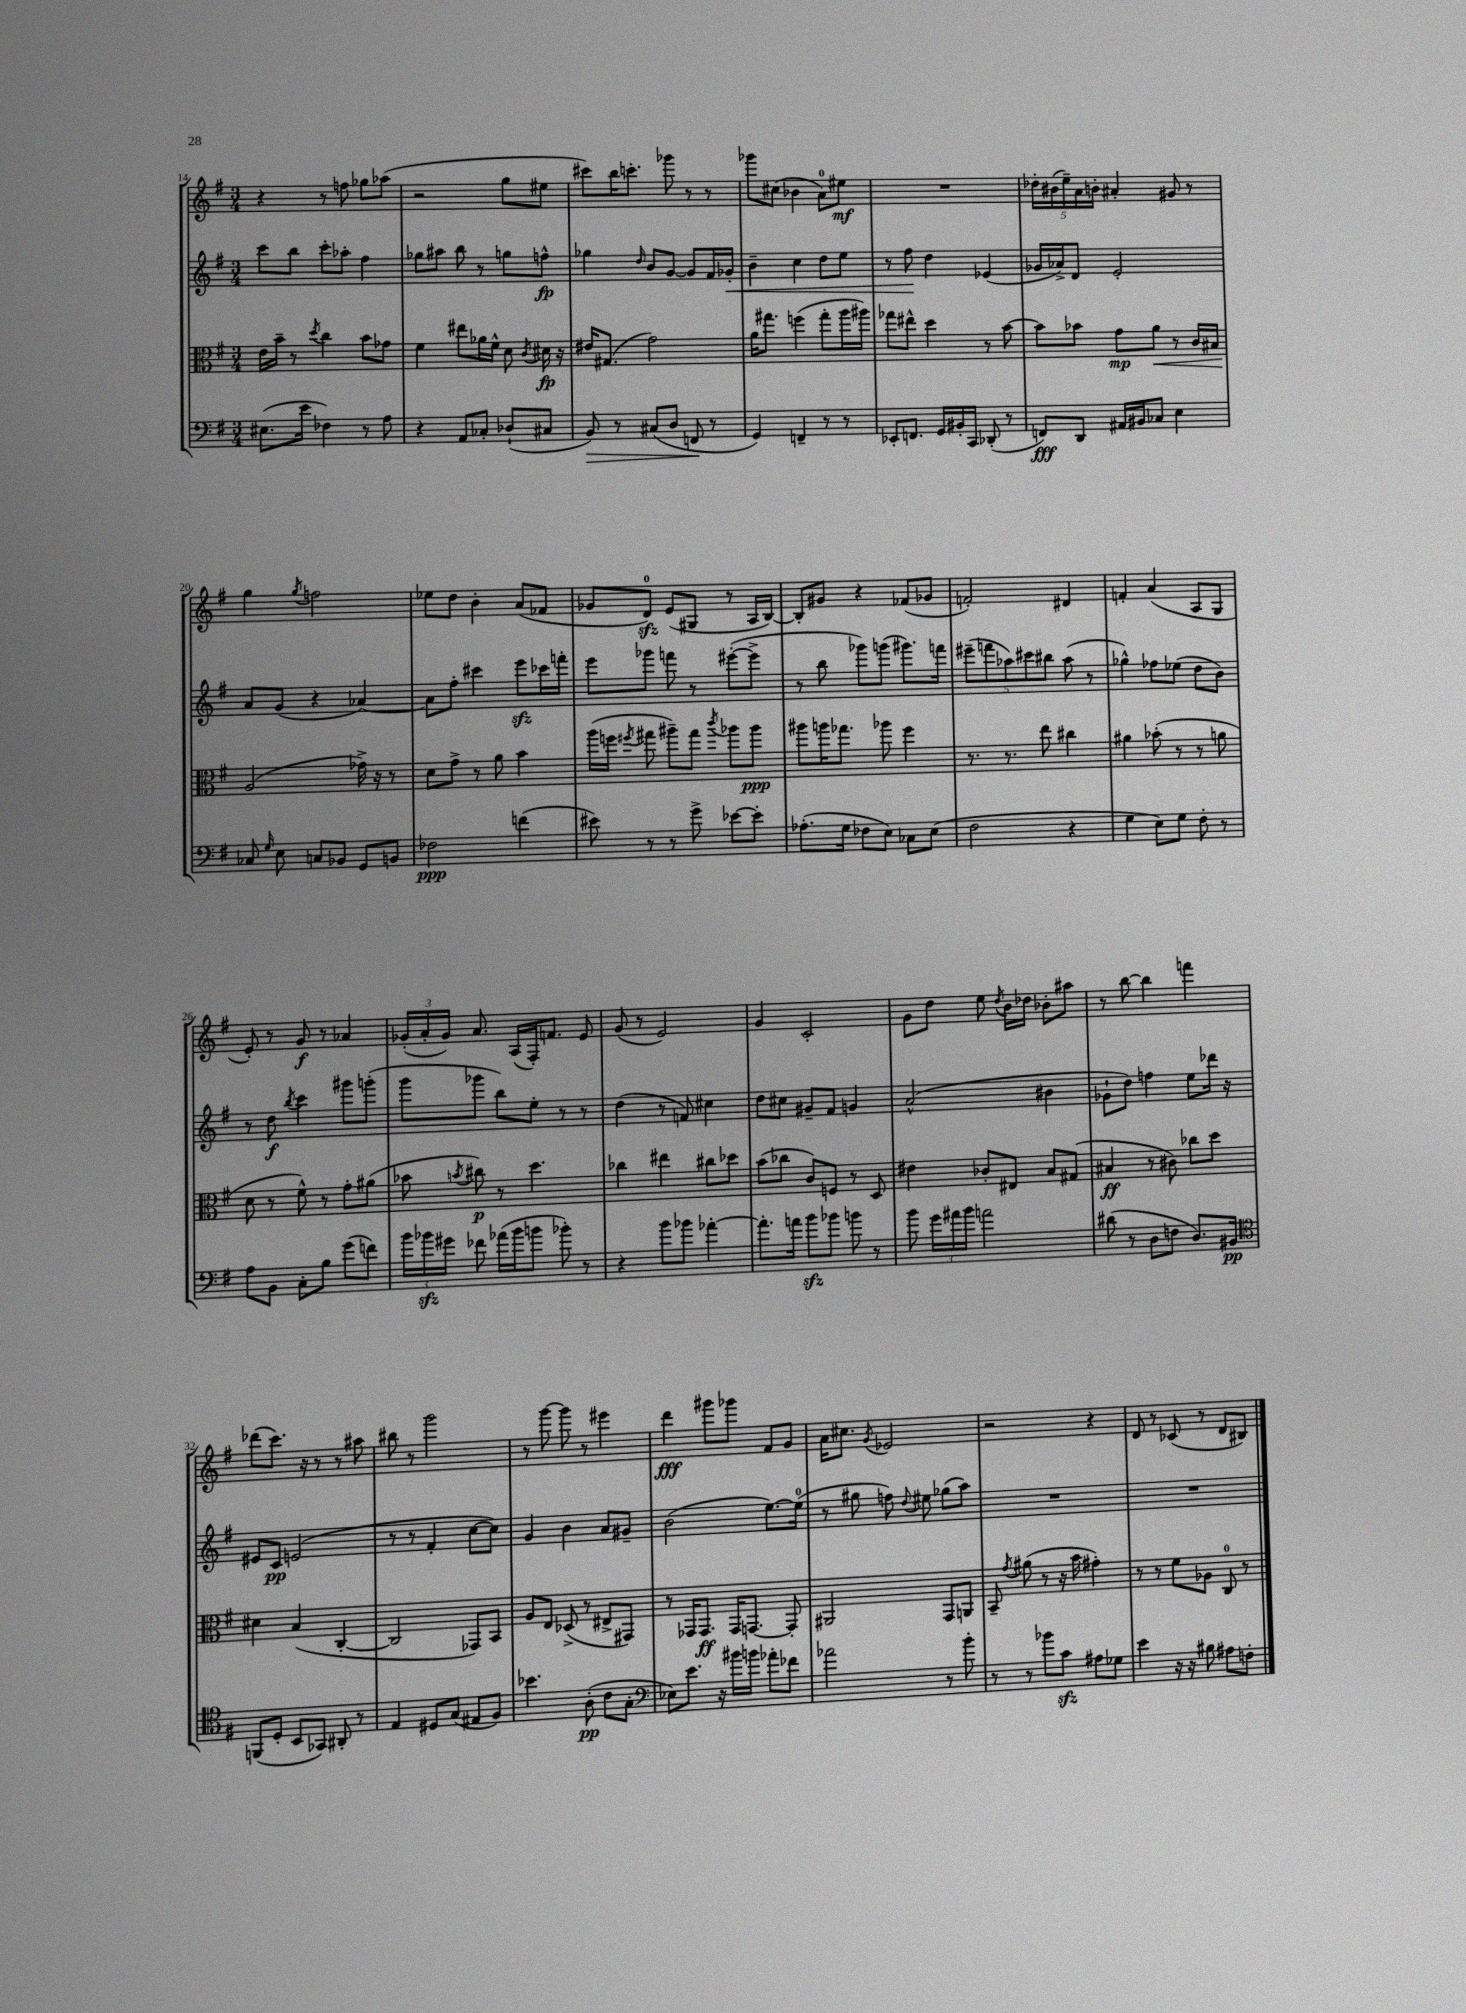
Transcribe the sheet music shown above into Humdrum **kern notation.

**kern	**kern	**kern	**kern
*staff4	*staff3	*staff2	*staff1
*clefF4	*clefC3	*clefG2	*clefG2
*k[f#]	*k[f#]	*k[f#]	*k[f#]
*M3/4	*M3/4	*M3/4	*M3/4
(8.E#\L	16e\LL	8ccc\L	4r
.	16b~\JJ	.	.
.	8r	8bb\J	.
16e\Jk	.	.	.
.	8qdd/	.	.
4F-\)	4cc\	8ccc'\L	8r
.	.	8aa-'\J	8ff\
8r	8b\L	4ff#\	8gg-\L
8A\	8g-\J	.	(8aa-\J
=	=	=	=
4r	4f#\	8gg-\L	2r
.	.	8aa#\J	.
8AA/L	8ee#\L	8bb\	.
8C-'/J	16a-\L	8r	.
.	16f#^^\JJ	.	.
(8D-`/L	8d\	8gg\L	8gg\L
.	8qc/	.	.
8C#/J	16d#\	8ff^^\J	8ee#\J
.	16r	.	.
=	=	=	=
8BB/)	16e#/LK	4gg-\	8ccc#\L)
.	(8.G#/J	.	.
8r	.	.	16bb\K
.	.	.	8.ccc'\J
.	.	16qqdd/	.
(8C#/L	2g\)	8b/L	.
8D/J	.	[8g/J	8ggg-\
8FF/	.	8g/]L	8r
8r	.	16f#/L	8r
.	.	16g-'/JJ	.
=	=	=	=
4GG/)	16a\LK	4b~\	8ggg-\L
.	8.gg#\J	.	.
.	.	.	(8cc#\J
4FF~/	(4ff\	4cc\	4b-\
8r	8gg#'\L	8dd\L	8a\L)
8r	16aa\L	8ee\J	8ee#\J
.	16aa#\JJ)	.	.
=	=	=	=
8EE-'/L	8gg-\L	8r	2.r
8.FF/J	8ee#^^\J	8ff#\	.
.	4dd\	4dd\	.
16GG/LL	.	.	.
16BB#'/	.	.	.
16CC/JJ	.	.	.
(8DD-'/	8r	(4e-/	.
8r	[8b\	.	.
=	=	=	=
8FF/L)	8b\]L	16g-/LL	20dd-'\LL
.	.	.	(20b#\
.	.	16a-^/J)	.
.	.	.	20ee~\)
8DD/J	8b-\J	8d/J	.
.	.	.	20a\
.	.	.	20b'\JJ
16AA#/LL	8g\L	2e'/	4a#'/
16BB#/J	.	.	.
8C-/J	8a\J	.	.
4E\	8r	.	8g#/
.	16c/LL	.	8r
.	16B#/JJ	.	.
=	=	=	=
8C-/	(2A/	8a/L	4gg\
16qqG/	.	.	.
8E\	.	(8g/J	.
.	.	.	8qgg/
8C/L	.	4r	2ff\
8BB-/J	.	.	.
8GG/L	16g-^\)	[4a-/)	.
.	16r	.	.
8BB/J	8r	.	.
=	=	=	=
2F-\	8d\L	8a-\]L	8ee-\L
.	8g^\J	8ff#'\J	8dd\J
.	8r	4ccc#\	4b'\
.	8a\	.	.
(4f\	4b\	8eee\L	(8a/L
.	.	16ccc-\L	8f-/J
.	.	16fff'\JJ	.
=	=	=	=
8e#\)	(16aa\LL	8eee\L	8g-/L
.	16ff\JJ	.	.
.	8qff#/	.	.
8r	8gg#\	8ggg-\J	8d/J)
8r	8aa#~\L)	8fff\	(8e/L
8g^\	8gg#\J	8r	8G#/J
.	8qccc/	.	.
[8e-\L	8aa-\L	([8eee#'\L	8r
8e-'\]J	8aa-\J	8eee#^\]J	16A/LL
.	.	.	[16B/JJ)
=	=	=	=
(8.A-'\L	8aa#\L	8r	8B'/]L
.	16aa\K	8bb\	8g#/J
16G\Jk	8.gg-\J	.	.
8F-\L	.	8ggg-\L)	4r
8E\J)	8aa-\	(8ggg\J	.
8C-\L	4ff#\	8.ggg#\L)	(8f-/L
(8E\J	.	.	8g-/J
.	.	16fff\Jk	.
=	=	=	=
2F#\	8.r	(10eee#~\L	2f'/)
.	.	10fff\	.
.	8.r	.	.
.	.	10aa-\)	.
.	.	10ccc#\	.
.	8ee\	.	.
.	.	10bb#\J	.
4r	4cc#\	(8aa-\	4d#/
.	.	8r	.
=	=	=	=
4G\	4a#\	4gg-^^\)	4f'/
8E\L)	(8b-'\	8ff-\L	(4a/
8G\J	8r	(8ee-\J	.
8F#'\	8r	8dd\L	8A/L
8r	8a\	8b\J)	8G/J
=	=	=	=
8A\L	8d\	8r	8e'/)
8BB\J	8r	8dd\	8r
.	.	8qbb/	.
8C'\L	8f#^^\)	4ccc\	8g/
8B\J	8r	.	8r
(8g\L	8g'\L	8ggg#\L	4a-/
8f\J)	(8a#\J	(8ggg'\J	.
=	=	=	=
24b\LL	8b-\	8ggg\L	(24g-'/LL
24b-\	.	.	24a'/
24g#\JJ	.	.	24g-/JJ)
.	8qb/	.	.
8f-\	8cc#\)	8ggg-\J	8.a/
(16a-\LL	8r	8bb\L)	.
16b-\J	.	.	(16A/LL
8b\J	4.dd\	8ee'\J	16F#'/J)
.	.	.	8.f/J
8b-'\)	.	8r	.
8r	.	8r	8e/
=	=	=	=
4r	4cc-\	(4dd\	(8g/
.	.	.	8r
8b\L	4ee#\	8r	2e/)
8b-\J	.	8f/)	.
[4a-'\	8cc#\L	4cc#\	.
.	8dd-\J	.	.
=	=	=	=
8.a-'\]L	(8b\L	8dd\L	4g/
.	8cc-\J	8cc#\J	.
16a\Jk	.	.	.
8b\L	8c/L)	8g#~/L	2c'/
8b-\J	8F/J	8f#/J	.
8b\	8r	4g/	.
8r	8D/	.	.
=	=	=	=
8b\	4e#\	(2a^^/	8g\L
24g\LL	.	.	8dd\J
24a#\	.	.	.
24b\JJ	.	.	.
2a\	8c-'/L	.	8ee\
.	.	.	8qdd/
.	8E#/J	.	16b\LL
.	.	.	16dd-\JJ
.	8B/L	4b#\	8b-'\L
.	(8G#/J	.	8aa#\J
=	=	=	=
(8d#\	4B#/	8g-`\L	8r
8r	.	8dd\J)	[8bb\
8D\L	8r	4ff\	4bb\]
8F\J	8c#\)	.	.
8.D/L)	8cc-\L	8ee\L	4fff\
.	8dd\J	16ddd-\Jk	.
16BB#/Jk	.	16r	.
=	=	=	=
*clefC4	*	*	*
(8FF/L	4d#\	8e#/L	(8ddd-\L
8D'/J	.	8c/J	8.ccc\J)
8BB/L	(4B/	(2e/	.
.	.	.	16r
8GG-/J)	.	.	8r
8AA#'/	[4C'/	.	8r
8r	.	.	8aa#\
=	=	=	=
4E/	2C/]	8r	8bb#\
.	.	8r	8r
8D#/L	.	4f#'/	2ggg\
(8G/J	.	.	.
8E#/L	8GG-/L)	[8cc\L	.
8F#/J)	8BB/J	8cc\]J)	.
=	=	=	=
4.b-\	8A/L	4g/	8r
.	8E/J	.	[8ggg\
.	(8D-^/	4b\	8ggg\]
(8A'\	8r	.	8r
8c\L	8E#^/L	8a/L	4eee#\
8G'\J	8GG#/J)	8g#~/J	.
=	=	=	=
*clefF4	*	*	*
8E-\L)	8r	(2b\	4ddd\
8.e\J	16GG-/LK	.	.
.	8.GG-/J	.	.
.	.	.	8ggg#\L
16r	.	.	.
16b#\LL	16GG-/LK	.	8ggg-\J
16b\JJ	[8.GG/J	.	.
8a-'\L	.	[8.ee\L)	8f#/L
8f-\J	8GG'/]	.	8g/J
.	.	(16ee\]Jk	.
=	=	=	=
2a-\	2AA#/	8r	16a\LK
.	.	.	8.cc#\J
.	.	8gg#\	.
.	.	.	8qg/
.	.	8ff\)	2e-/
.	.	8qqdd/	.
.	.	8ee#\	.
8r	8GG/L	(8gg-\L	.
8b'\	8AA/J	8aa\J)	.
=	=	=	=
8r	8BB~/	2.r	2r
.	8qg/	.	.
8r	(8a#\	.	.
8b-\L	8r	.	.
8c\J	16r	.	.
.	16b\	.	.
8A#\L	4g#'\)	.	4r
8G-\J	.	.	.
=	=	=	=
4e\	8r	2.r	8d/
.	8r	.	8r
16r	8f#\L	.	(8c-/
16r	.	.	.
8B#\	8A-\J	.	8r
8A#\L	8C/	.	8d/L
8F'\J	8r	.	8B#/J)
==	==	==	==
*-	*-	*-	*-
